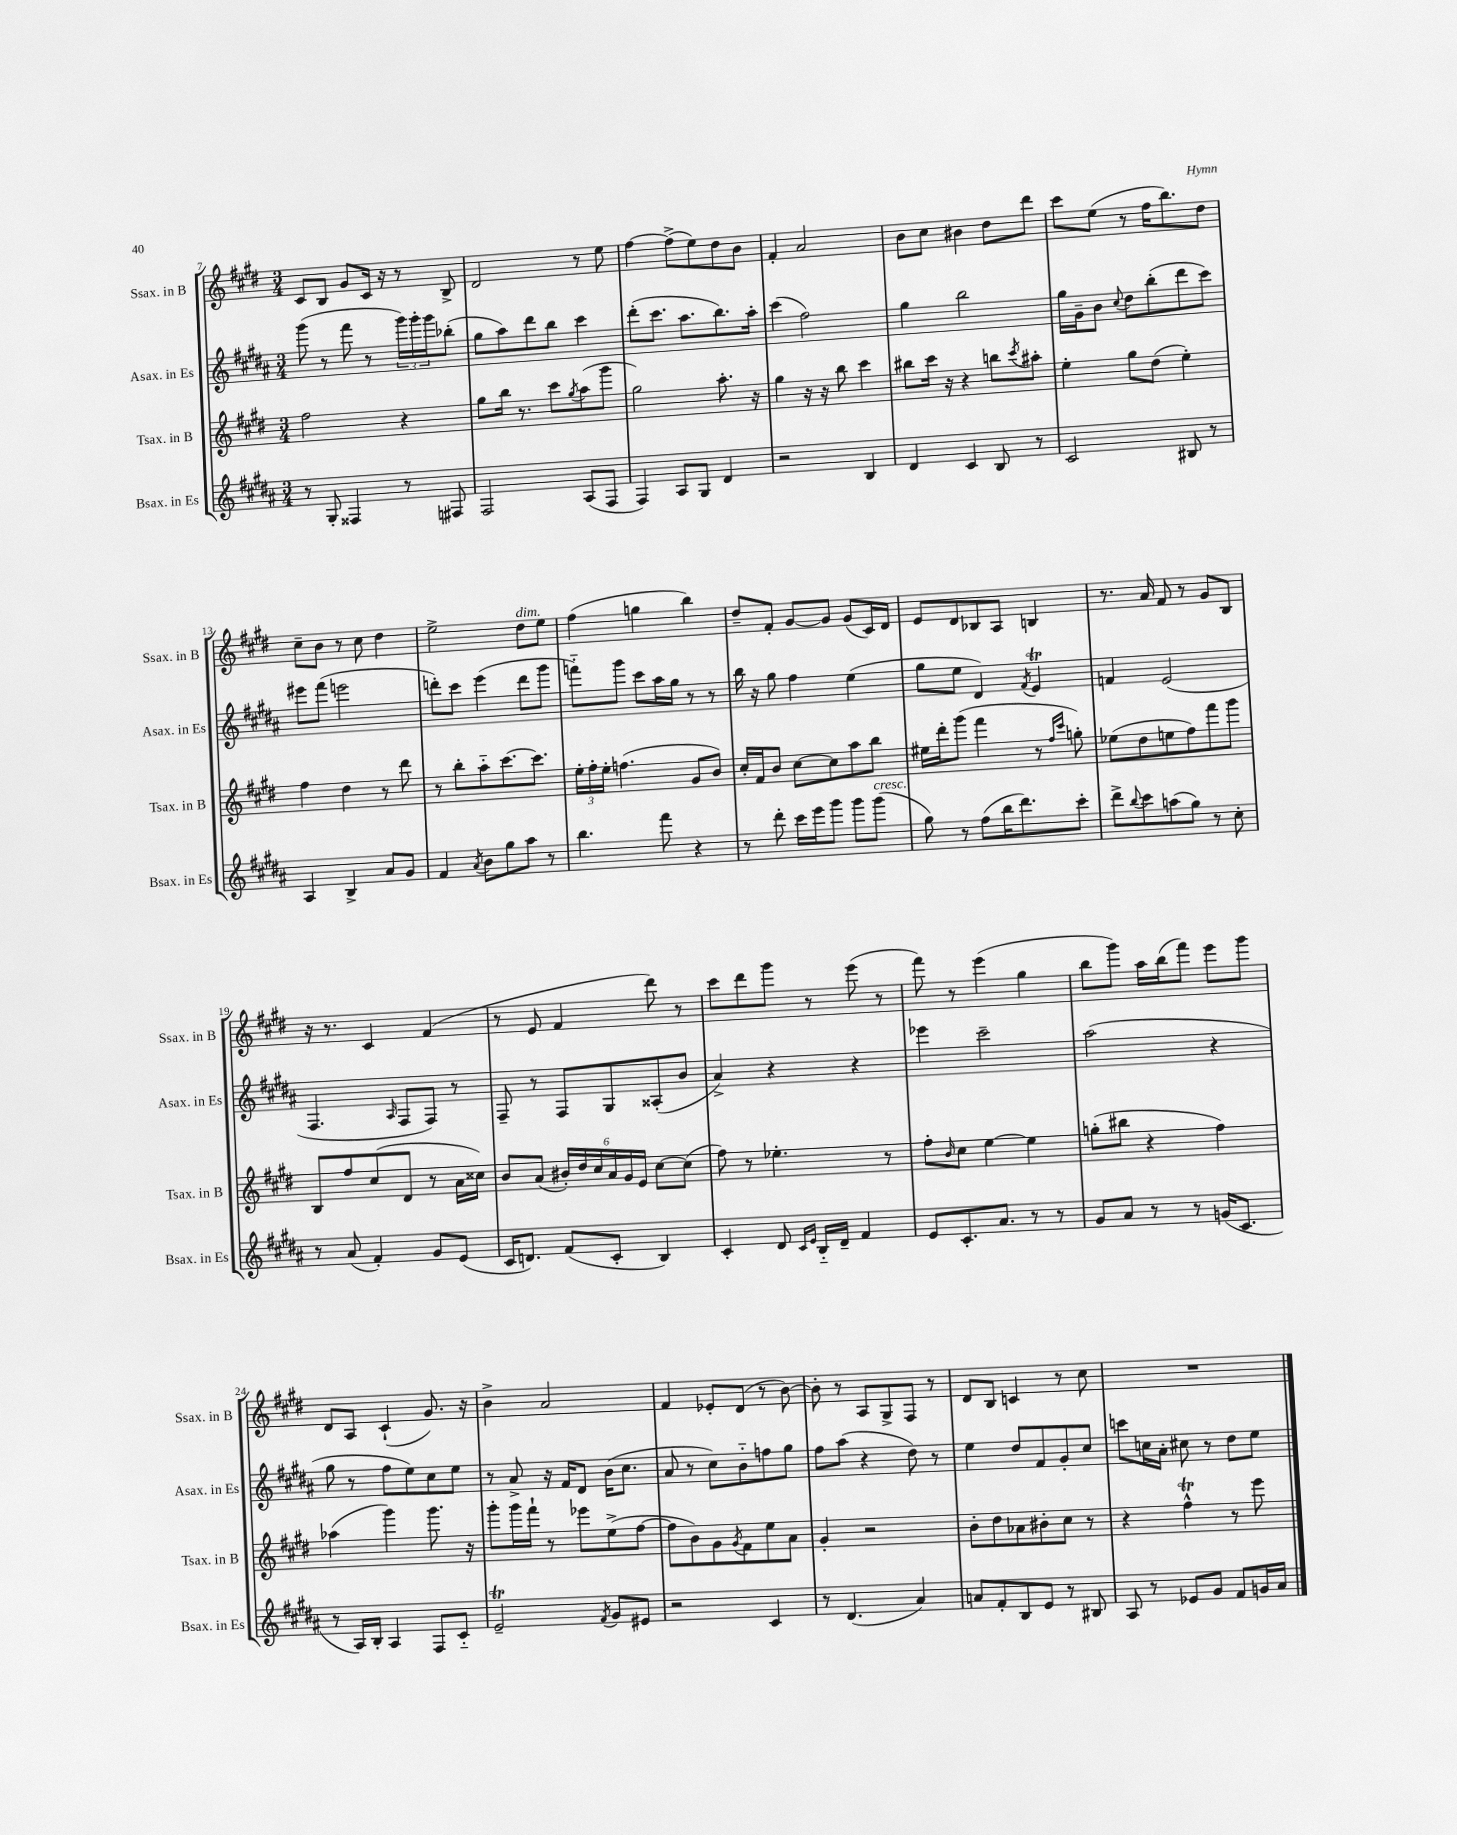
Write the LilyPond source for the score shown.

<<
\new StaffGroup <<
\new Staff = "s0" \with { instrumentName = "Ssax. in B" shortInstrumentName = "Ssax. in B" } {
    \clef treble \key e \major \numericTimeSignature \time 3/4
    cis'8 b8 gis'8 cis'16 r16 r8 b8-> |
    dis'2 r8 e''8 |
    fis''4~ fis''8->( e''8) dis''8 b'8 |
    fis'4-. a'2 |
    b'8 cis''8 bis'4 dis''8 dis'''8 |
    cis'''8 e''8( r8 fis''16 b''8.) dis''8 |
    cis''8-- b'8 r8 cis''8 dis''4 |
    e''2-> dis''8^\markup { \italic "dim." } e''8 |
    fis''4( g''4 b''4) |
    dis''8-- fis'8-. gis'8~ gis'8 gis'8( cis'16) dis'16 |
    e'8 dis'8 bes8 a8 b4 |
    r8. a'16 fis'8 r8 gis'8 b8 |
    r16 r8. cis'4 fis'4( |
    r8 e'8 fis'4 dis'''8) r8 |
    cis'''8 dis'''8 gis'''8 r8 e'''8( r8 |
    fis'''8) r8 e'''4( gis''4 |
    b''8 gis'''8) a''16 b''16( fis'''8) e'''8 gis'''8 |
    dis'8 a8 cis'4-!( gis'8.) r16 |
    b'4-> a'2 |
    fis'4 ees'8-. dis'8( r8 b'8~) |
    b'8-. r8 a8 gis8-> fis8 r8 |
    dis'8 b8 c'4 r8 cis''8 |
    R2. \bar "|." |
}
\new Staff = "s1" \with { instrumentName = "Asax. in Es" shortInstrumentName = "Asax. in Es" } {
    \clef treble \key b \major \numericTimeSignature \time 3/4
    gis'''8( r8 fis'''8 r8 \tuplet 3/2 { gis'''16) gis'''16-. gis'''16 } bes''8-.( |
    gis''8 ais''8) dis'''8 b''8 cis'''4 |
    dis'''8-.( cis'''8. ais''8. b''8.) ais''16-. |
    cis'''4( fis''2) |
    gis''4 b''2 |
    gis''16 gis'16-- b'8 \appoggiatura { cis''8 } dis''8 b''8-.( dis'''8 cis'''8) |
    eis'''8 fis'''8( e'''2 |
    d'''8-.) cis'''8 e'''4( d'''8 gis'''8 |
    f'''8-_) gis'''8 cis'''8 ais''16 gis''16 r8 r8 |
    b''16 r16 gis''8 fis''4 e''4( |
    gis''8 e''8 dis'4) \acciaccatura { fis'8 } e'4\trill |
    f'4 e'2( |
    fis4. \grace { ais16 } fis8 fis8) r8 |
    fis8-- r8 fis8 gis8 aisis8-.( b'8 |
    ais'4->) r4 r4 |
    ees'''4 cis'''2-- |
    ais''2( r4 |
    gis''8 r8 fis''8 e''8) cis''8 e''8 |
    r8 ais'8-> r16 fis'16 dis'8 b'16( cis''8. |
    ais'8 r8 cis''8) b'8-_ f''8 gis''8 |
    fis''8 ais''8( r4 dis''8) r8 |
    e''4 dis''8 fis'8 gis'8-. cis''8 |
    c'''8 c''16 ais'16-. cis''8 r8 dis''8 e''8 \bar "|." |
}
\new Staff = "s2" \with { instrumentName = "Tsax. in B" shortInstrumentName = "Tsax. in B" } {
    \clef treble \key e \major \numericTimeSignature \time 3/4
    fis''2 r4 |
    gis''8 b''16 r8. cis'''8 \acciaccatura { gis''8 } a''8( gis'''8 |
    gis''2) a''8.-. r16 |
    gis''4 r16 r16 b''8 cis'''4 |
    bis''8 cis'''16 r16 r4 b''8 \acciaccatura { cis'''8 } ais''8-. |
    e''4-. gis''8 dis''8( e''4-.) |
    fis''4 dis''4 r8 dis'''8 |
    r8 b''8-. a''8-_ cis'''8.~ cis'''8. |
    \tuplet 3/2 { e''16-. fis''16-. e''16-. } f''4.( gis'8 b'8) |
    cis''16-. fis'16 b'8 cis''8~ cis''8 a''8 b''8 |
    eis''16 dis'''16-. gis'''8( fis'''4 r8 \grace { fis''16 cis'''16 } g''8-.) |
    ees''8( dis''8 e''8 fis''8) fis'''8 gis'''8 |
    b8 fis''8 cis''8( dis'8 r8 a'16 cisis''16) |
    b'8 a'8( \tuplet 6/4 { bis'16-.) dis''16 cis''16 a'16 gis'16 e'16 } cis''8~ cis''8( |
    fis''8) r8 ees''4.-. r8 |
    fis''8-. \grace { b'16 } cis''8 e''4~ e''4 |
    g''8-.( bis''8 r4 fis''4) |
    aes''4( gis'''4) gis'''8. r16 |
    gis'''8-. gis'''16 fis'''16-! r8 ees'''8 e''8->( fis''8~ |
    fis''8 b'8) gis'8 \acciaccatura { gis'8 } fis'8 e''8 a'8 |
    gis'4-. r2 |
    b'8-. dis''8 aes'8 bis'8-. cis''8 r8 |
    r4 fis''4-^\trill r8 e'''8 \bar "|." |
}
\new Staff = "s3" \with { instrumentName = "Bsax. in Es" shortInstrumentName = "Bsax. in Es" } {
    \clef treble \key b \major \numericTimeSignature \time 3/4
    r8 gis8-. fisis4 r8 fis8 |
    fis2 ais8( fis8 |
    fis4) ais8 gis8 dis'4 |
    r2 b4 |
    dis'4 cis'4 b8 r8 |
    cis'2 bis8 r8 |
    ais4 b4-> ais'8 gis'8 |
    fis'4 \acciaccatura { ais'8 } b'8 gis''8 ais''8 r8 |
    b''4. fis'''8 r4 |
    r8 dis'''8-. cis'''16 e'''16 gis'''8 gis'''8 gis'''8^\markup { \italic "cresc." }( |
    gis''8) r8 fis''8( b''16 dis'''8.) cis'''8-. |
    dis'''8-> \appoggiatura { b''8 } cis'''8 a''8( gis''8) r8 cis''8-. |
    r8 ais'8( fis'4-.) gis'8 e'8( |
    cis'16 d'8.) fis'8( cis'8-. b4) |
    cis'4-. dis'8 \grace { cis'16 e'16 } b16-_ dis'16-- fis'4 |
    e'8 cis'8.-. ais'8. r8 r8 |
    gis'8 ais'8 r8 r8 g'16( cis'8. |
    r8 ais16) b16-. ais4 fis8 cis'8-_ |
    e'2--\trill \acciaccatura { fis'8 } gis'8 eis'8 |
    r2 cis'4 |
    r8 dis'4.( ais'4) |
    a'8 fis'8-. b8 e'8 r8 bis8 |
    ais8 r8 ees'8 gis'8 fis'8 g'16 ais'16 \bar "|." |
}
>>
>>
\layout { \context { \Score currentBarNumber = #7 } }
